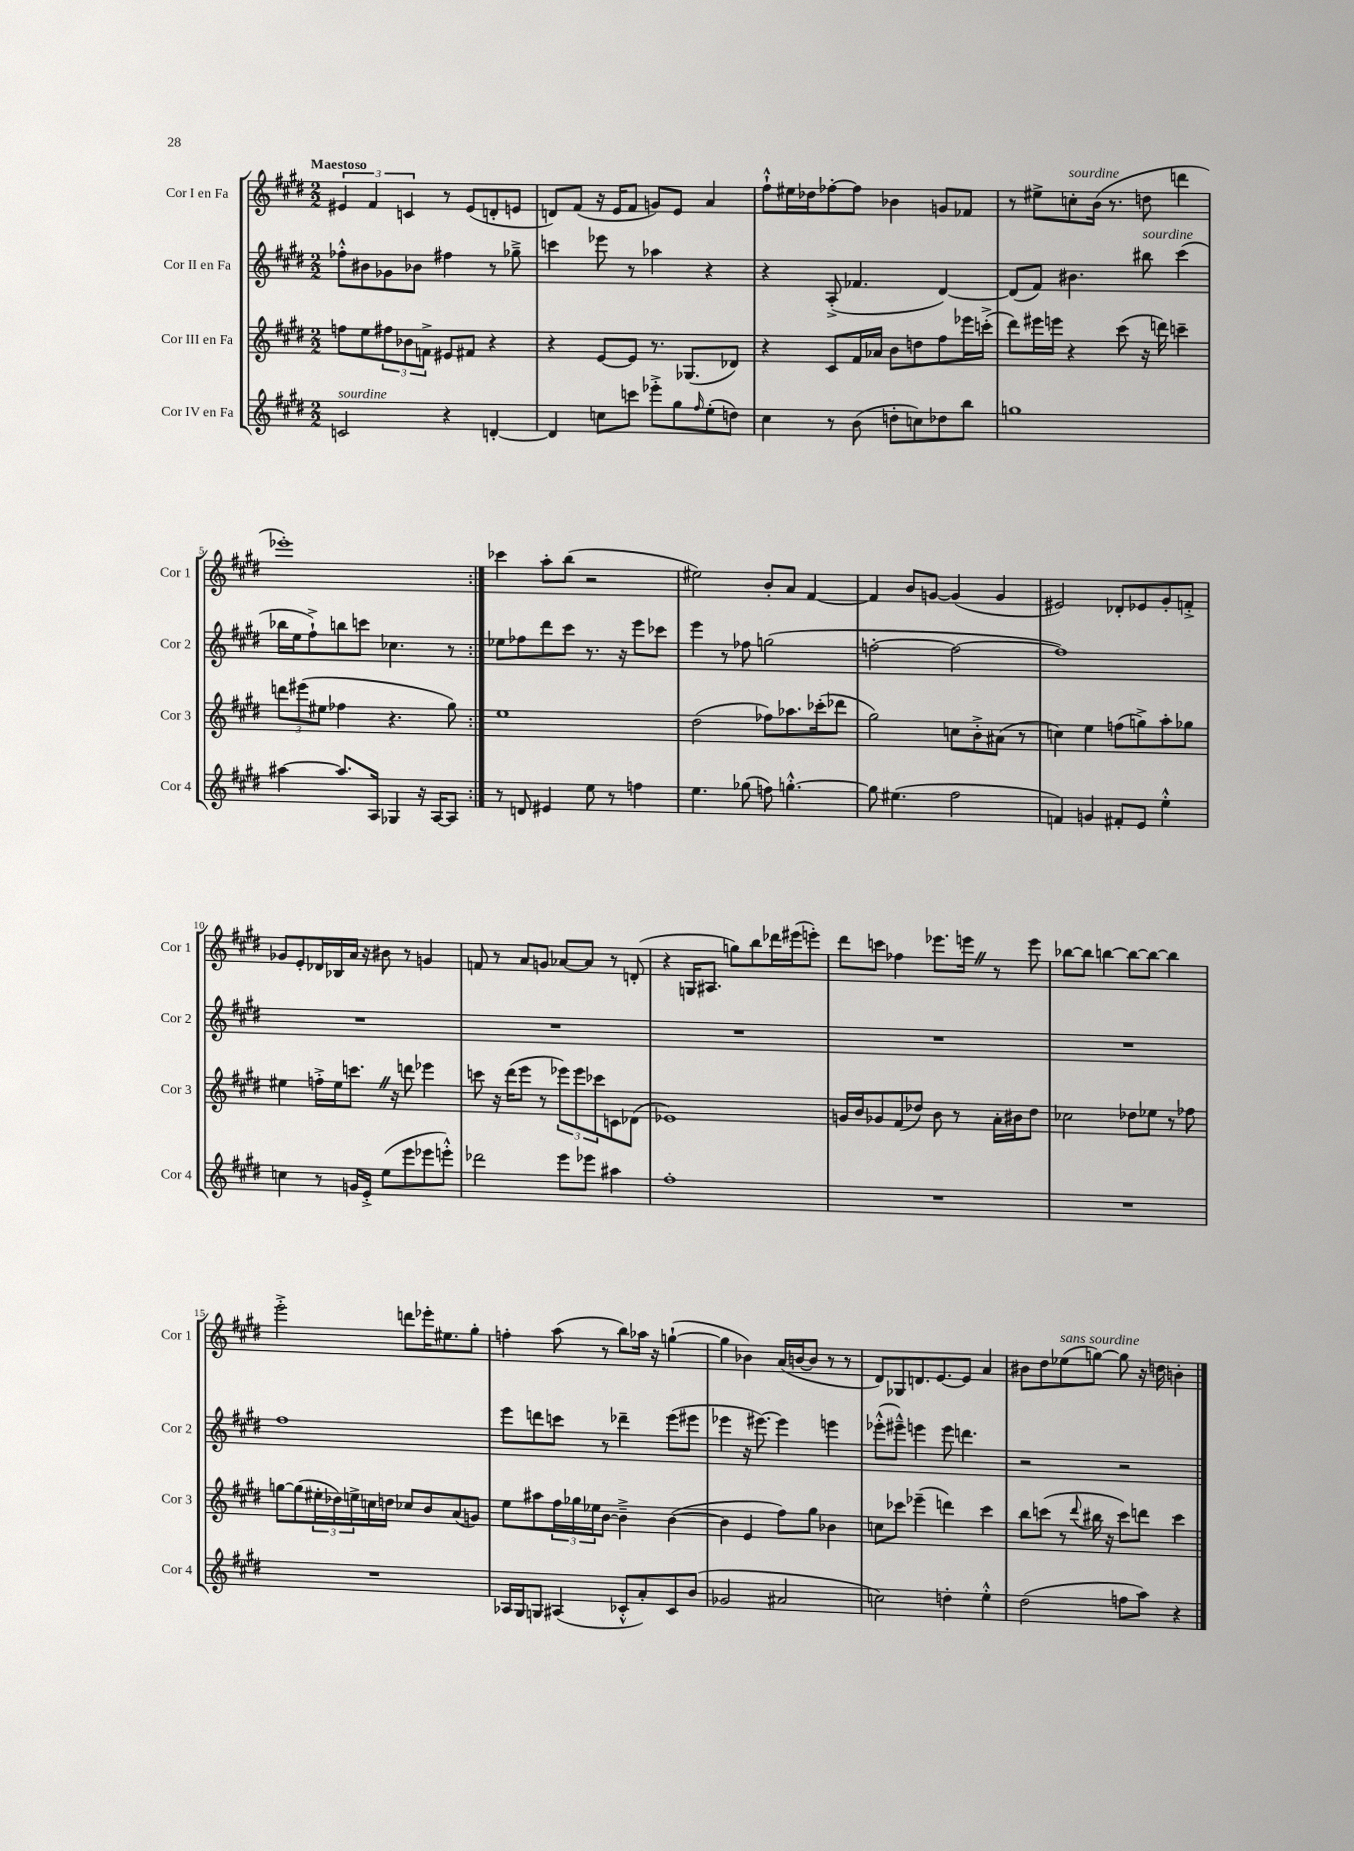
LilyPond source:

<<
\new StaffGroup <<
\new Staff = "s0" \with { instrumentName = "Cor I en Fa" shortInstrumentName = "Cor 1" } {
    \clef treble \key e \major \numericTimeSignature \time 2/2 \tempo "Maestoso"
    \repeat volta 2 { \tuplet 3/2 { eis'4 fis'4 c'4 } r8 eis'8( d'8-. e'8 |
    d'8) fis'8( r16 e'16 fis'8 g'8) e'8 a'4 |
    fis''8-!-^ eis''16 des''16 fes''8~-. fes''8 bes'4 g'8 fes'8 |
    r8 eis''8-> c''8-.^\markup { \italic "sourdine" } b'16( r8. d''8 d'''4 |
    ees'''1-.) | }
    ces'''4 a''8-. b''8( r2 |
    eis''2) b'8-. a'8 fis'4~ |
    fis'4 b'8 g'8~ g'4( g'4 |
    eis'2) des'8-. ees'8 gis'8-. f'8-.-> |
    ges'8 e'8-. des'16 bes16 a'16 r16 bis'8 r8 g'4 |
    f'8 r8 a'8 g'8 aes'8~ aes'8 r8 d'8-.( |
    r4 g16 ais8. g''8) b''8 des'''16 eis'''16( e'''8-.) |
    dis'''8 c'''8 fes''4 ees'''8. e'''16 \once \override BreathingSign.text = \markup { \musicglyph "scripts.caesura.straight" } \breathe r8 e'''8 |
    bes''8~ bes''8 b''4~ b''8~ b''8~ b''4 |
    e'''2-.-> d'''8 ees'''16-. eis''8. gis''8-. |
    f''4-. a''8( r8 b''8) aes''16 r16 g''4~-!( |
    g''4 bes'4) a'16( b'16~ b'8 r8 r8 |
    dis'8) ges8 d'8. e'8.~ e'8 a'4 |
    bis'8 dis''8 ees''8^\markup { \italic "sans sourdine" }( g''8~) g''8 r16 d''16 b'4-. \bar "|." |
}
\new Staff = "s1" \with { instrumentName = "Cor II en Fa" shortInstrumentName = "Cor 2" } {
    \clef treble \key e \major \numericTimeSignature \time 2/2
    \repeat volta 2 { fes''8-.-^ bis'8 ges'8 bes'8 fis''4 r8 ges''8---> |
    c'''4 ees'''8 r8 aes''4 r4 |
    r4 a8-.->( fes'4. dis'4~) |
    dis'8( fis'8) bis'4. bis''8^\markup { \italic "sourdine" } cis'''4( |
    bes''16 e''16 fis''8-!->) b''8 c'''8 ces''4. r8 | }
    ees''8 fes''8 dis'''8 cis'''8 r8. r16 e'''8 ces'''8 |
    e'''4 r8 fes''8 g''2( |
    f''2~-. f''2~ |
    f''1) |
    R1 |
    R1 |
    R1 |
    R1 |
    R1 |
    fis''1 |
    e'''8 d'''8 c'''8 r8 des'''4-- e'''8( eis'''8 |
    ees'''4 r16 eis'''8.~) eis'''4 e'''4 |
    ees'''8-.-^( eis'''8---^) e'''4 e'''8 d'''4. |
    r2 r2 \bar "|." |
}
\new Staff = "s2" \with { instrumentName = "Cor III en Fa" shortInstrumentName = "Cor 3" } {
    \clef treble \key e \major \numericTimeSignature \time 2/2
    \repeat volta 2 { f''8 e''8 \tuplet 3/2 { fis''8 bes'8 f'8-> } eis'8 fis'8 r4 |
    r4 e'8~ e'8 r8. ges8.( des'8) |
    r4 cis'8 fis'16 aes'16 b'8 d''8 fis''8 ees'''16 c'''16-.->( |
    dis'''8) eis'''16 e'''16 r4 cis'''8( r16 d'''16) c'''4-- |
    \tuplet 3/2 { d'''8 eis'''8( eis''8 } fes''4 r4. gis''8) | }
    e''1 |
    dis''2( fes''8) aes''8. ces'''16-.( des'''8 |
    gis''2) c''8 b'8-.-> ais'8( r8 |
    c''4) e''4 f''8( g''8->) a''8-. ges''8 |
    eis''4 f''16-.-> eis''16 c'''8. \once \override BreathingSign.text = \markup { \musicglyph "scripts.caesura.straight" } \breathe r16 d'''8 ees'''4 |
    c'''8 r16 dis'''16( e'''8 r8 \tuplet 3/2 { ees'''8) ees'''8 ces'''8 } c'8 des'8( |
    ees'1) |
    g'16 b'16 ges'8 fis'8( des''8) b'8 r8 a'16-. bis'16 des''8 |
    ces''2 des''8 ees''8 r8 fes''8 |
    g''8~ g''8( \tuplet 3/2 { eis''16-. des''16) e''16-> } c''16 d''16 ces''8 b'8 a'8( g'8) |
    e''8 ais''8 \tuplet 3/2 { fis''16 ges''16 ees''16 } b'8~ b'4---> b'4~( |
    b'4 e'4 fis''8) gis''8 bes'4 |
    c''8 ces'''8 ees'''4--( d'''4) ces'''4 |
    b''8 c'''8( r8 \appoggiatura { dis'''8 } bis''16 r16 c'''8) d'''8 c'''4 \bar "|." |
}
\new Staff = "s3" \with { instrumentName = "Cor IV en Fa" shortInstrumentName = "Cor 4" } {
    \clef treble \key e \major \numericTimeSignature \time 2/2
    \repeat volta 2 { c'2^\markup { \italic "sourdine" } r4 d'4~-. |
    d'4 c''8 c'''8 ees'''8-.-> gis''8 \grace { fis''16 } e''8-.( d''8) |
    cis''4 r8 b'8( d''8-. c''8) des''8 b''8 |
    g''1 |
    ais''4~ ais''8. a16 ges4 r16 a16~ a8 | }
    r8 d'8 eis'4 e''8 r8 f''4 |
    e''4. ges''8( f''8) g''4.~-.-^ |
    g''8 eis''4.( fis''2 |
    f'4) g'4 fis'8-. e'8 e''4-.-^ |
    c''4 r8 g'16 e'16-.-> e''8( e'''8 ees'''8 e'''8-.-^) |
    des'''2 e'''8 ees'''8 ais''4 |
    fis''1-. |
    R1 |
    R1 |
    R1 |
    aes16 gis16 g8 ais4( ces'8-.-^ a'8-.) ces'8 b'8( |
    ges'2 ais'2 |
    c''2) d''4-. e''4-.-^ |
    dis''2( f''8 a''8) r4 \bar "|." |
}
>>
>>
